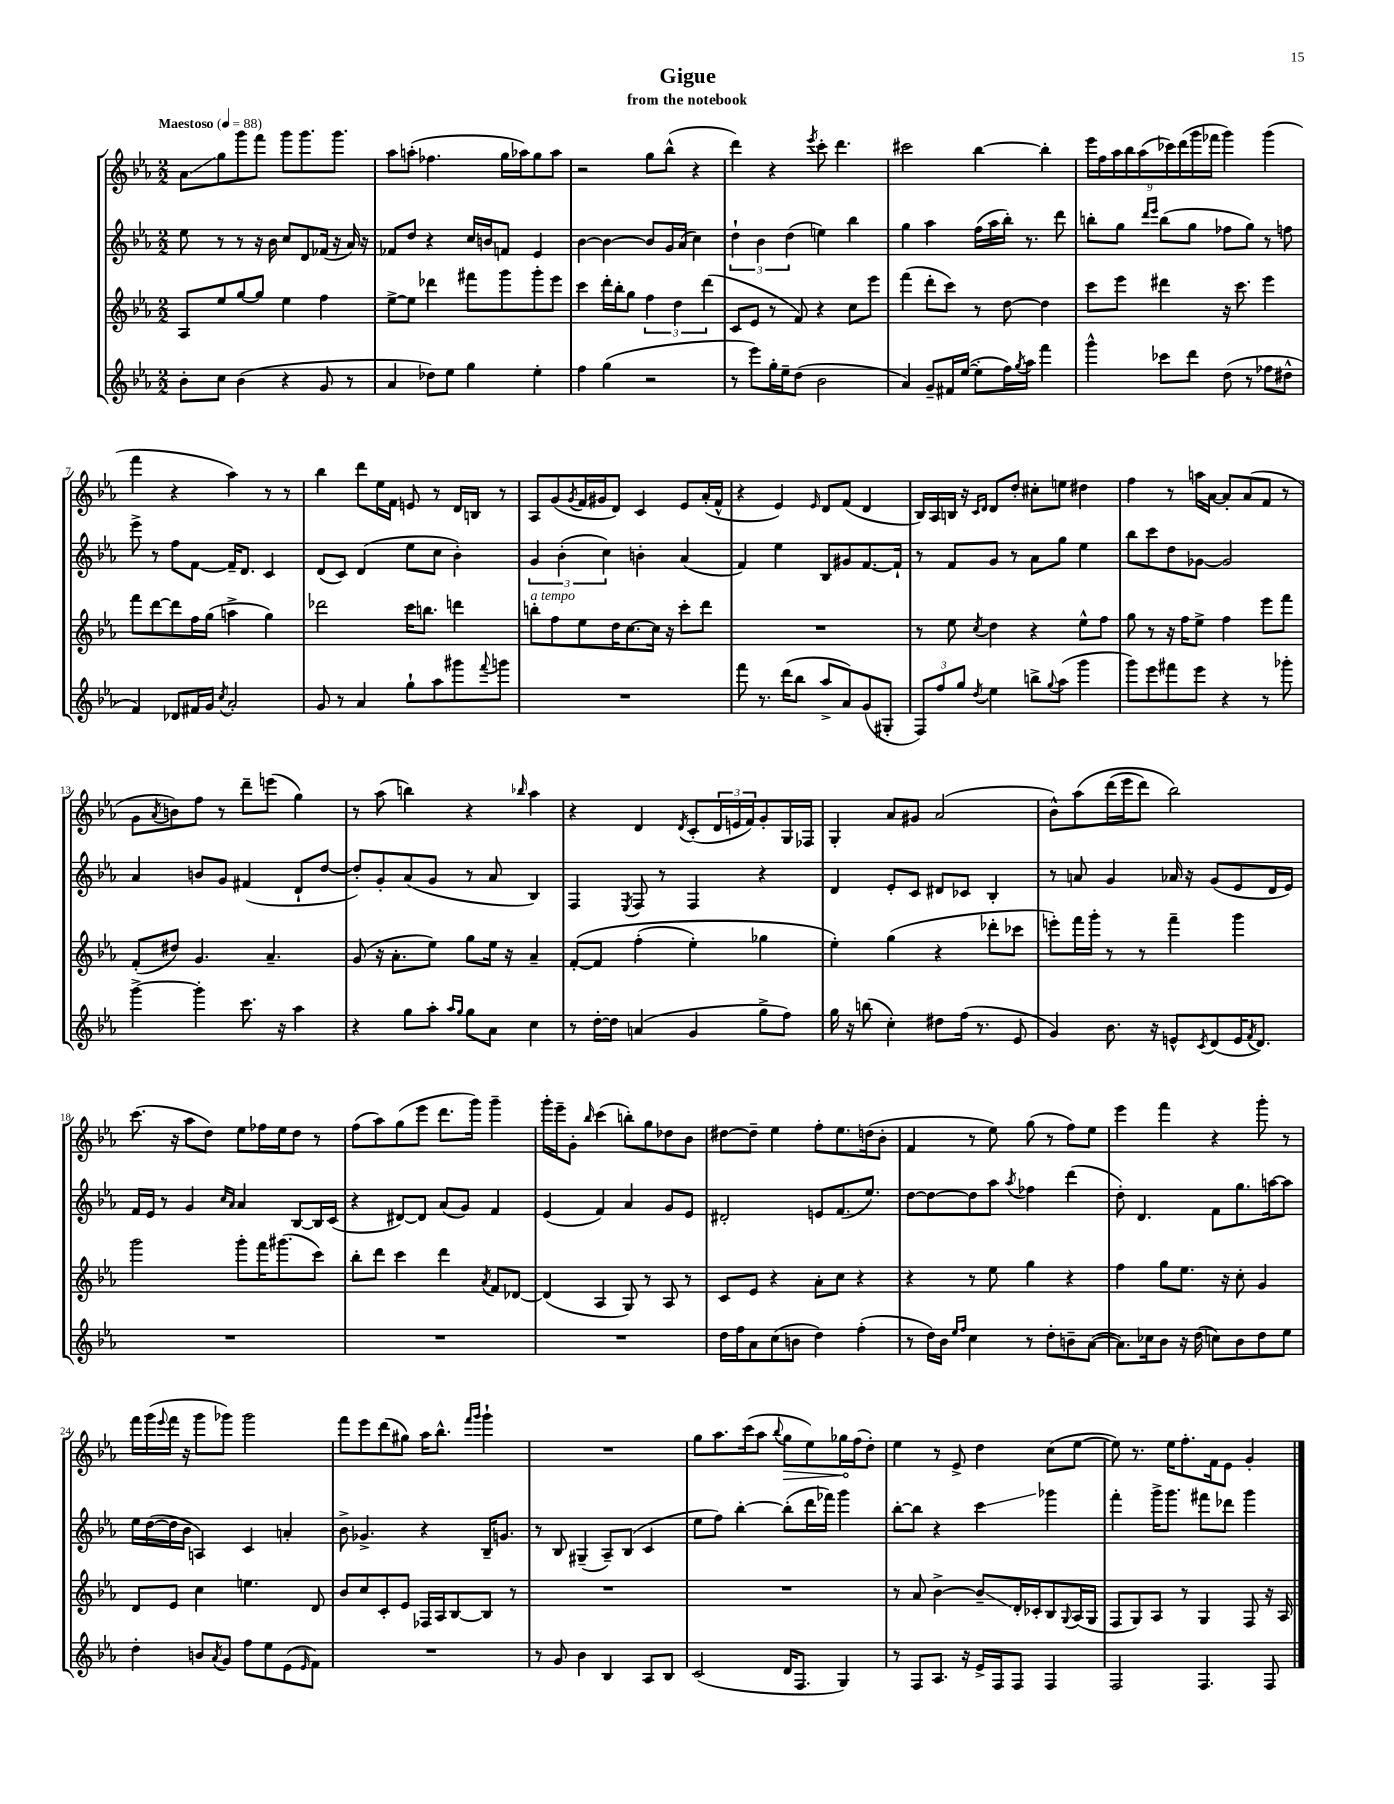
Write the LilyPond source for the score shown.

\header { title = "Gigue" subtitle = "from the notebook" }
<<
\new StaffGroup <<
\new Staff = "s0" {
    \clef treble \key ees \major \numericTimeSignature \time 2/2 \tempo "Maestoso" 4 = 88
    aes'8\glissando g''8 g'''8 f'''8 g'''8 g'''8. g'''8. |
    aes''8 a''8-.( fes''4. g''16 aes''16) g''8 aes''8 |
    r2 g''8 bes''8-^( r4 |
    d'''4) r4 \acciaccatura { ees'''8 } c'''8-. d'''4. |
    cis'''2 bes''4~ bes''4-. |
    \tuplet 9/8 { ees'''16 f''16 aes''16 bes''16 aes''16( ces'''16) d'''16( g'''16 fes'''16 } g'''4) g'''4( |
    f'''4 r4 aes''4) r8 r8 |
    bes''4 d'''8 ees''16 f'16 e'8 r8 d'16 b16 r8 |
    aes8 g'8( \acciaccatura { g'8 } f'16 gis'16 d'8) c'4 ees'8 aes'16-.( f'16-^ |
    r4 ees'4) \grace { ees'16 } d'8 f'8( d'4 |
    bes16) aes16 b16 r16 \grace { c'16 d'16 } d'8 d''8-. cis''8-. e''8 dis''4 |
    f''4 r8 a''16 aes'16~ aes'8-. aes'8( f'8 r8 |
    g'8 \acciaccatura { aes'8 } b'8) f''8 r8 d'''8-- e'''8( g''4) |
    r8 aes''8( b''4) r4 \grace { bes''16 } aes''4 |
    r4 d'4 \acciaccatura { d'8 } c'8-.( \tuplet 3/2 { d'16 e'16 f'16) } g'8-. g16 fes16 |
    g4-. aes'8 gis'8 aes'2( |
    bes'8-^) aes''8\( d'''16( ees'''16 d'''8) bes''2\) |
    c'''8.( r16 aes''8 d''8) ees''8 fes''16 ees''16 d''8 r8 |
    f''8( aes''8) g''8( ees'''8 d'''8. g'''16) g'''4-- |
    g'''16-. ees'''16-- g'8-. \grace { bes''16 } c'''4( b''8-.) g''8 des''8 bes'8 |
    dis''8~ dis''8-- ees''4 f''8-. ees''8. d''16( bes'8-. |
    f'4 r8 ees''8) g''8( r8 f''8) ees''8 |
    ees'''4 f'''4 r4 g'''8-. r8 |
    f'''16 g'''16( \appoggiatura { ees'''8 } f'''16 r16 g'''8 ges'''8) ges'''2 |
    f'''8 ees'''8 d'''8( gis''8) aes''16 bes''8.-^ \grace { f'''16 g'''16 } g'''4-! |
    R1 |
    g''8 aes''8. c'''16( aes''8 \appoggiatura { bes''8 } \once \override Hairpin.circled-tip = ##t g''8\> ees''8) ges''16\! f''16( d''8-.) |
    ees''4 r8 ees'8-> d''4 c''8( ees''8~ |
    ees''8) r8. ees''16 f''8.-. f'16 ees'8 g'4-. \bar "|." |
}
\new Staff = "s1" {
    \clef treble \key ees \major \numericTimeSignature \time 2/2
    ees''8 r8 r8 r16 bes'16 c''8 d'8 fes'16( r16 aes'16) r16 |
    fes'8 d''8 r4 c''16 b'16 f'8 ees'4 |
    bes'4~ bes'4~ bes'8 g'16 aes'16( c''4) |
    \tuplet 3/2 { d''4-! bes'4 d''4( } e''4) bes''4 |
    g''4 aes''4 f''16( aes''16 bes''16-.) r8. d'''8 |
    b''8-. g''8 \grace { d'''16 ees'''16 } b''8( g''8 fes''8 g''8) r8 f''8 |
    ees'''8-> r8 f''8 f'8~ f'16-- d'8. c'4 |
    d'8( c'8) d'4( ees''8 c''8 bes'4-.) |
    \tuplet 3/2 { g'4 bes'4-.( c''4) } b'4-. aes'4( |
    f'4) ees''4 bes8 gis'8 f'8.~ f'16-! |
    r8 f'8 g'8 r8 aes'8 g''8 ees''4 |
    bes''8 c'''8 d''8 ges'8~ ges'2 |
    aes'4 b'8 g'8 fis'4( d'8-! d''8~ |
    d''8-.) g'8-. aes'8( g'8 r8 aes'8 bes4) |
    f4 \acciaccatura { ees8 } f8 r8 f4 r4 |
    d'4 ees'8-. c'8 dis'8 ces'8 bes4-. |
    r8 a'8 g'4 aes'16 r16 g'8( ees'8 d'16 ees'16) |
    f'16 ees'16 r8 g'4 \grace { c''16 aes'16 } aes'4 bes8~ bes16 c'16( |
    r4 dis'8~) dis'8 aes'8( g'8) f'4 |
    ees'4( f'4) aes'4 g'8 ees'8 |
    dis'2-. e'8 f'8.( ees''8.) |
    d''8~ d''8~ d''8 aes''8 \acciaccatura { aes''8 } fes''4 d'''4( |
    d''8-.) d'4. f'8 g''8. a''16~ a''8 |
    ees''16 d''16~( d''16 bes'16 a4) c'4 a'4-. |
    bes'8-> ges'4.-> r4 bes16-- g'8. |
    r8 bes8 gis4--( aes8--) bes8( c'4 |
    ees''8 f''8) bes''4~-. bes''8-.( d'''16 fes'''16) g'''4 |
    bes''8~-. bes''8 r4 c'''4\glissando ges'''4 |
    f'''4-. g'''16-> g'''8. fis'''8 des'''8 g'''4 \bar "|." |
}
\new Staff = "s2" {
    \clef treble \key ees \major \numericTimeSignature \time 2/2
    aes8 ees''8 g''8~ g''8 ees''4 f''4 |
    ees''8~-> ees''8 des'''4 fis'''8 g'''8 g'''8-. ees'''8 |
    c'''4 d'''16-. bes''16-. g''8 \tuplet 3/2 { f''4 d''4 d'''4( } |
    c'8 ees'8 r8 f'8) r4 c''8 ees'''8 |
    f'''4( d'''8-. c'''8) r8 d''8~ d''4 |
    c'''8 ees'''8 dis'''4 r16 c'''8. ees'''4 |
    f'''8 d'''8~ d'''8 f''16 g''16( a''4-> g''4) |
    des'''2 c'''16 b''8. d'''4 |
    b''8-.^\markup { \italic "a tempo" } f''8 ees''8 d''16 c''8.~ c''16 r16 c'''8-. d'''8 |
    R1 |
    r8 ees''8 \acciaccatura { c''8 } d''4 r4 ees''8-^ f''8 |
    g''8 r8 r16 f''16 ees''8-> f''4 ees'''8 f'''8 |
    f'8-.( dis''8) g'4. aes'4.-- |
    g'8( r16 aes'8.-. ees''8) g''8 ees''16 r16 aes'4-- |
    f'8~-.\( f'8 f''4-.( ees''4-.) ges''4 |
    ees''4-.\) g''4( r4 des'''8-. ces'''8 |
    e'''8-.) f'''16 g'''16-. r8 r8 f'''4-- g'''4 |
    g'''2 g'''8-. f'''16 gis'''8.( c'''8) |
    bes''8-. d'''8 c'''4 d'''4 \acciaccatura { aes'8 } f'8 des'8~ |
    des'4( aes4 g8) r8 aes8 r8 |
    c'8 ees'8 r4 aes'8-. c''8 r4 |
    r4 r8 ees''8 g''4 r4 |
    f''4 g''8 ees''8. r16 c''8-. g'4 |
    d'8 ees'8 c''4 e''4. d'8 |
    bes'8 c''8 c'8-. ees'8 fes16 aes16 bes8~ bes8 r8 |
    R1 |
    R1 |
    r8 aes'8 bes'4~-> bes'8--\glissando d'16-. ces'16-. bes8 \appoggiatura { g8 } aes16( g16 |
    f8 g8) aes8 r8 g4 f8 r16 aes16 \bar "|." |
}
\new Staff = "s3" {
    \clef treble \key ees \major \numericTimeSignature \time 2/2
    bes'8-. c''8 bes'4( r4 g'8 r8 |
    aes'4 des''8) ees''8 g''4 ees''4-. |
    f''4 g''4( r2 |
    r8 ees'''8) g''16-. ees''16-- d''8( bes'2 |
    aes'4) g'8-- fis'16 ees''16~( ees''8-. f''16) \acciaccatura { g''8 } aes''16 f'''4 |
    g'''4-^ ces'''8 d'''8 d''8( r8 fes''8 dis''8-^ |
    f'4) des'8 fis'16 g'16 \acciaccatura { c''8 } aes'2-. |
    g'8 r8 aes'4 g''8-! aes''8 gis'''8 \appoggiatura { f'''8 } g'''8 |
    R1 |
    f'''8 r8. d'''16( bes''8 aes''8-> aes'8) g'8( gis8-. |
    \tuplet 3/2 { f8) f''8 g''8 } \acciaccatura { d''8 } ees''4 b''8-> \appoggiatura { g''8 } aes''8( g'''4 |
    g'''8) ees'''8 fis'''8 ees'''8 r4 r8 ges'''8-. |
    g'''4~-> g'''4-. c'''8. r16 aes''4 |
    r4 g''8 aes''8-. \grace { aes''16 g''16 } g''8 aes'8 c''4 |
    r8 d''16~-. d''16 a'4( g'4 g''8-> f''8) |
    g''16 r16 b''8( c''4-.) dis''8 f''16( r8. ees'8 |
    g'4) bes'8. r16 e'8-^ \acciaccatura { c'8 } d'8( e'16 \acciaccatura { f'8 } d'8.) |
    R1 |
    R1 |
    R1 |
    d''16 f''16 aes'8 c''8( b'8 d''4) f''4-.( |
    r8 d''16) bes'16 \grace { ees''16 f''16 } c''4 r8 d''8-. b'8-- aes'8~( |
    aes'8.) ces''16 bes'8 r16 d''16( c''8) bes'8 d''8 ees''8 |
    d''4-. b'8 \acciaccatura { aes'8 } g'8 f''8 ees''8 ees'8( \grace { ees'16 } f'8) |
    R1 |
    r8 g'8 bes'4 bes4 aes8 bes8 |
    c'2( d'16 f8. g4) |
    r8 f8 aes8. r16 ees'16-> f16 f8 f4 |
    f2 f4. f8 \bar "|." |
}
>>
>>
